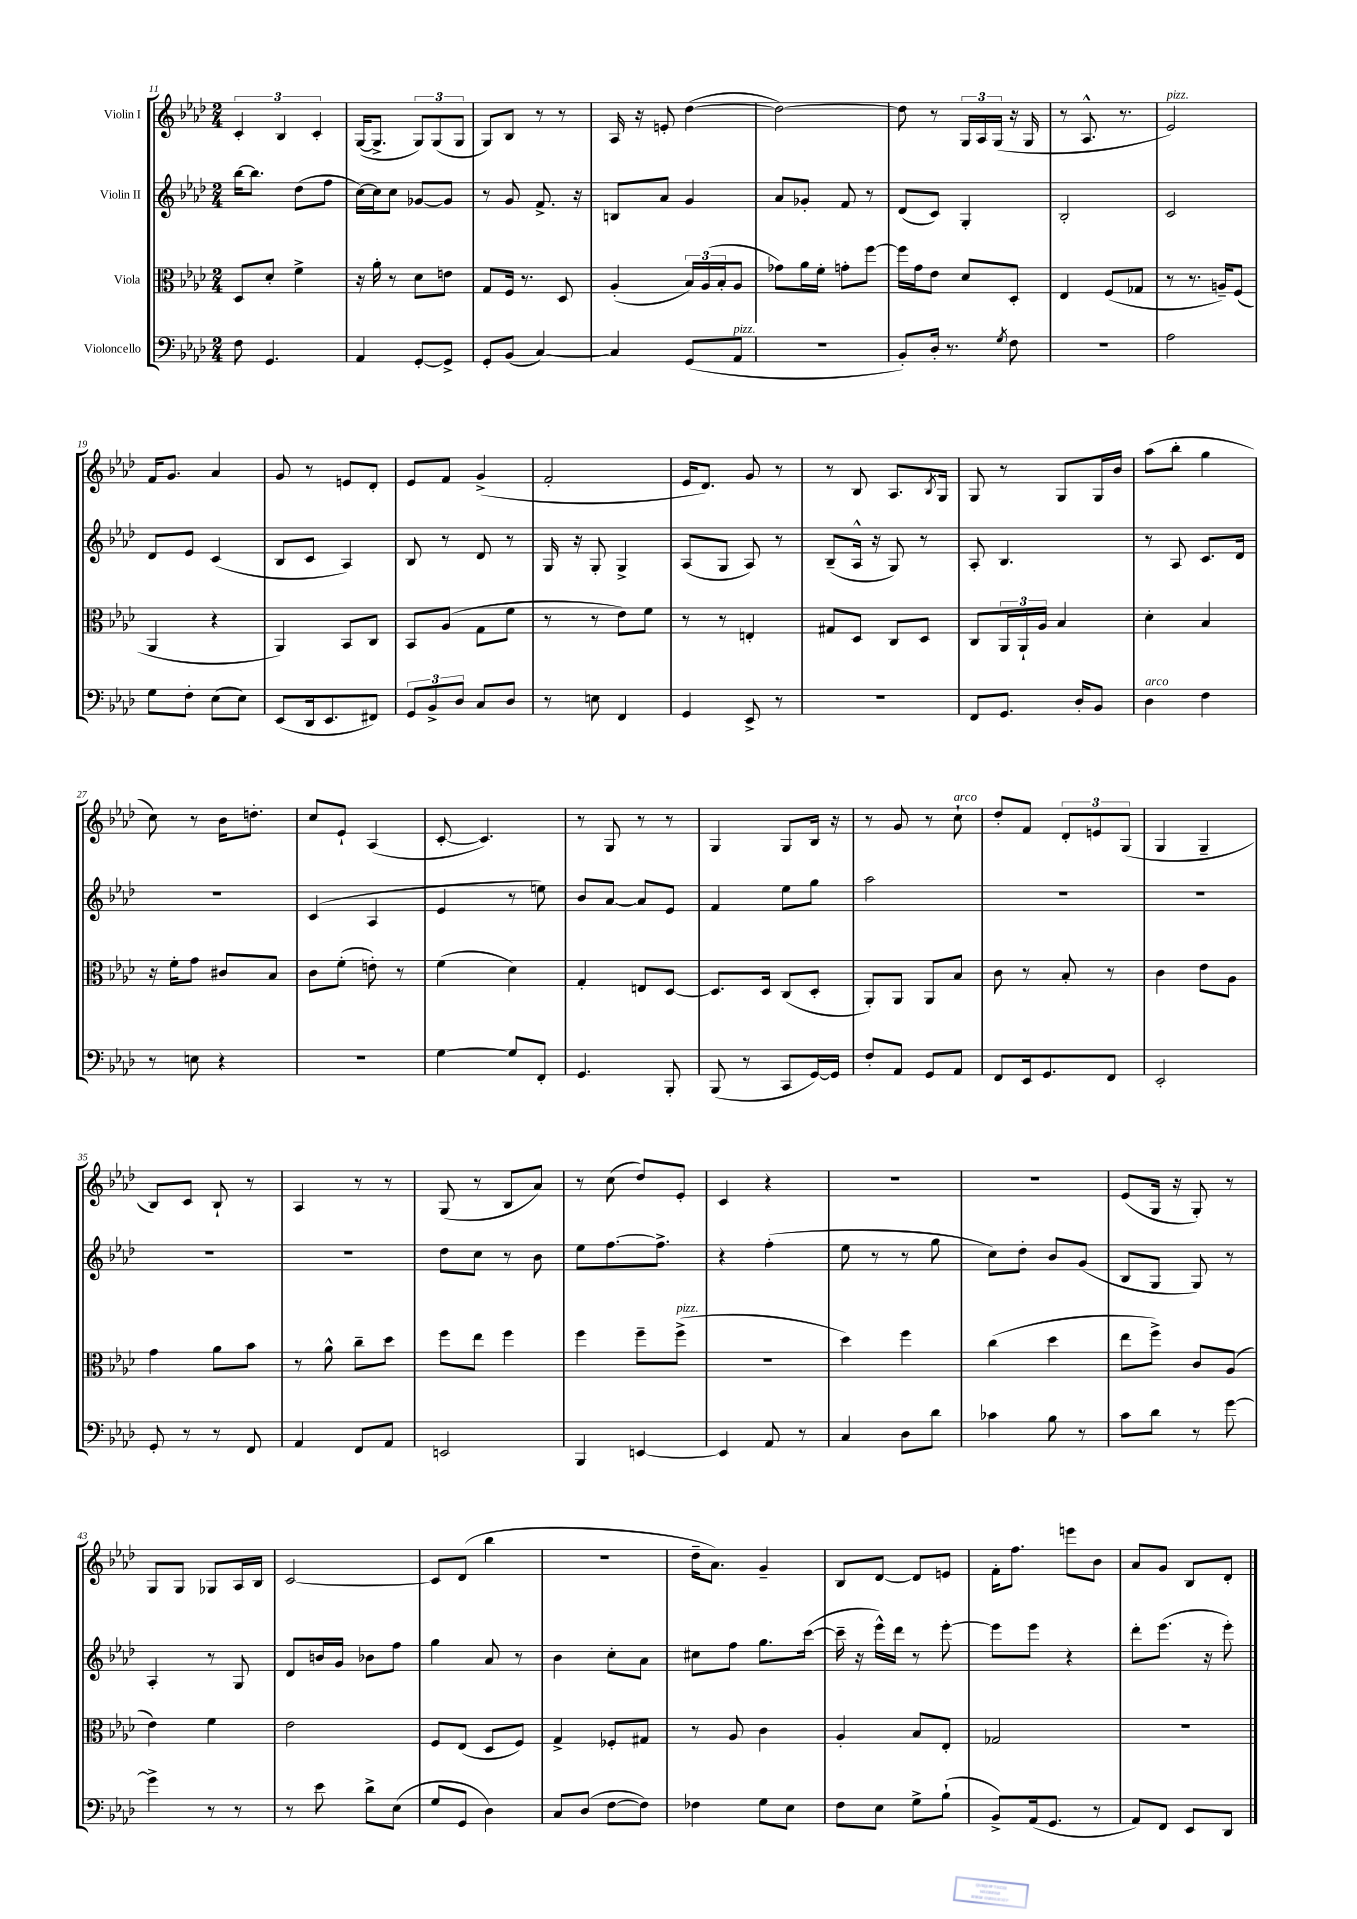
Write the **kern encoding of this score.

**kern	**kern	**kern	**kern
*part4	*part3	*part2	*part1
*staff4	*staff3	*staff2	*staff1
*I"Violoncello	*I"Viola	*I"Violin II	*I"Violin I
*clefF4	*clefC3	*clefG2	*clefG2
*k[b-e-a-d-]	*k[b-e-a-d-]	*k[b-e-a-d-]	*k[b-e-a-d-]
*M2/4	*M2/4	*M2/4	*M2/4
=11	=11	=11	=11
8F\	8D-/L	[16bb-\KL	6c'/
.	.	8.bb-\J]	.
4.GG/	8d-'/J	.	.
.	.	.	6B-/
.	4f^\	(8dd-\L	.
.	.	.	6c'/
.	.	8ff\J	.
=12	=12	=12	=12
4AA-/	16r	[16cc\LL)	([16G/KL
.	16a-'\	16cc\J]	8.G^/J]
.	8r	8cc\J	.
[8GG'/L	8d-\L	[8g-X/L	12G/L)
.	.	.	(12G/
8GG^/J]	8en\J	8g-/J]	.
.	.	.	12G/J
=13	=13	=13	=13
8GG'/L	8G/L	8r	8G/L)
(8BB-/J	16F/Jk	8g/	8B-/J
.	8.r	.	.
[4C/)	.	8.f^/	8r
.	8D-/	.	8r
.	.	16r	.
=14	=14	=14	=14
4C/]	(4A-'/	8Bn/L	16A-/
.	.	.	16r
.	.	8a-/J	8en'/
(8GG/L	24B-/LL)	4g/	([4dd-\
.	(24A-/	.	.
.	24B-'/J	.	.
!LO:TX:a:i:t=pizz.	!	!	!
8AA-/J	8A-/J	.	.
=15	=15	=15	=15
2r	8g-X\L)	8a-/L	2dd-\_)
.	16a-\L	8g-X'/J	.
.	16f'\JJ	.	.
.	8gn'\L	8f/	.
.	[8ff\J	8r	.
=16	=16	=16	=16
8BB-'/L)	16ff\LL]	(8d-/L	8dd-\]
.	16g\J	.	.
16D-'/Jk	8e-\J	8c/J)	8r
8.r	.	.	.
.	8d-/L	4G'/	24G/LL
.	.	.	24A-/
.	.	.	(24G/JJ
8qG/	.	.	.
8F\	8D-'/J	.	16r
.	.	.	16G/
=17	=17	=17	=17
2r	4E-/	2B-'/	8r
.	.	.	8.A-^^/
.	(8F/L	.	.
.	.	.	8.r
.	8G-X/J	.	.
=18	=18	=18	=18
!	!	!	!LO:TX:a:i:t=pizz.
2A-\	8r	2c/	2e-/)
.	8.r	.	.
.	16An~/KL)	.	.
.	(8F/J	.	.
!!LO:LB:g=z
=19	=19	=19	=19
8G\L	4AA-/	8d-/L	16f/KL
.	.	.	8.g/J
8F'\J	.	8e-/J	.
(8E-\L	4r	(4c/	4a-/
8E-\J)	.	.	.
=20	=20	=20	=20
(8EE-/L	4AA-/)	8B-/L	8g/
16DD-/k	.	8c/J	8r
8.EE-/	.	.	.
.	8BB-/L	4A-/)	8en/L
8FF#X/J)	8C/J	.	8d-'/J
=21	=21	=21	=21
12GG/L	8BB-/L	8B-/	8e-/L
12BB-^/	.	.	.
.	(8A-/J	8r	8f/J
12D-/J	.	.	.
8C/L	8G\L	8d-/	(4g^/
8D-/J	8f\J	8r	.
=22	=22	=22	=22
8r	8r	16G/	2f'/
.	.	16r	.
8En\	8r	8G'/	.
4FF/	8e-\L)	4G^/	.
.	8f\J	.	.
=23	=23	=23	=23
4GG/	8r	(8A-/L	16e-/KL
.	.	.	8.d-/J)
.	8r	8G/J	.
8EE-^/	4En'/	8A-/)	8g/
8r	.	8r	8r
=24	=24	=24	=24
2r	8G#X/L	(8B-~/L	8r
.	8D-/J	16A-^^/Jk	8B-/
.	.	16r	.
.	8C/L	8G/)	8.A-/L
.	8D-/J	8r	.
.	.	.	8qB-/
.	.	.	16G/Jk
=25	=25	=25	=25
8FF/L	8C/L	8A-'/	8G/
8.GG/J	24AA-/L	4.B-/	8r
.	24AA-`/	.	.
.	24A-/JJ	.	.
.	4B-/	.	8G/L
16D-'/KL	.	.	.
8BB-/J	.	.	16G/L
.	.	.	16b-/JJ
=26	=26	=26	=26
!LO:TX:a:i:t=arco	!	!	!
4D-\	4d-'\	8r	(8aa-\L
.	.	8A-/	8bb-'\J
4F\	4B-/	8.c/L	4gg\
.	.	16d-/Jk	.
!!LO:LB:g=z
=27	=27	=27	=27
8r	16r	2r	8cc\)
.	16f'\KL	.	.
8En\	8g\J	.	8r
4r	8c#X/L	.	16b-\KL
.	.	.	8.ddn'\J
.	8B-/J	.	.
=28	=28	=28	=28
2r	8c\L	(4c/	8cc/L
.	(8f'\J	.	8e-`/J
.	8en'\)	4A-/	(4A-/
.	8r	.	.
=29	=29	=29	=29
[4G\	(4f\	4e-/	[8c'/
.	.	.	4.c/])
8G/L]	4d-\)	8r	.
8FF'/J	.	8een\)	.
=30	=30	=30	=30
4.GG/	4G'/	8b-/L	8r
.	.	[8a-/J	8G/
.	8En/L	8a-/L]	8r
8BBB-'/	[8D-/J	8e-/J	8r
=31	=31	=31	=31
(8BBB-/	8.D-/L]	4f/	4G/
8r	.	.	.
.	16D-/Jk	.	.
8CC/L	(8C/L	8ee-\L	8G/L
[16GG/L)	8D-'/J	8gg\J	16B-/Jk
16GG/JJ]	.	.	16r
=32	=32	=32	=32
8F'/L	8AA-'/L)	2aa-\	8r
8AA-/J	8AA-/J	.	8g/
8GG/L	8AA-/L	.	8r
!	!	!	!LO:TX:a:i:t=arco
8AA-/J	8B-/J	.	8cc`\
=33	=33	=33	=33
8FF/L	8c\	2r	8dd-'/L
16EE-/k	8r	.	8f/J
8.GG/	.	.	.
.	8B-'/	.	12d-'/L
.	.	.	12en/
8FF/J	8r	.	.
.	.	.	(12G/J
=34	=34	=34	=34
2EE-'/	4c\	2r	4G/
.	8e-\L	.	4G~/
.	8A-\J	.	.
!!LO:LB:g=z
=35	=35	=35	=35
8GG'/	4g\	2r	8B-/L)
8r	.	.	8c/J
8r	8a-\L	.	8B-`/
8FF/	8b-\J	.	8r
=36	=36	=36	=36
4AA-/	8r	2r	4A-/
.	8a-^^\	.	.
8FF/L	8cc~\L	.	8r
8AA-/J	8dd-\J	.	8r
=37	=37	=37	=37
2EEn/	8ff\L	8dd-\L	(8G/
.	8ee-\J	8cc\J	8r
.	4ff\	8r	8B-/L
.	.	8b-\	8a-/J)
=38	=38	=38	=38
4BBB-/	4ff\	8ee-\L	8r
.	.	[8.ff\	(8cc\
[4EEn/	8ff~\L	.	8dd-/L)
.	.	8.ff^\J]	.
!	!LO:TX:a:i:t=pizz.	!	!
.	(8ff^\J	.	8e-'/J
=39	=39	=39	=39
4EE/]	2r	4r	4c/
8AA-/	.	(4ff'\	4r
8r	.	.	.
=40	=40	=40	=40
4C/	4dd-\)	8ee-\	2r
.	.	8r	.
8D-\L	4ff\	8r	.
8d-\J	.	8gg\	.
=41	=41	=41	=41
4c-X\	(4cc\	8cc\L)	2r
.	.	8dd-'\J	.
8B-\	4dd-\	8b-/L	.
8r	.	(8g/J	.
=42	=42	=42	=42
8c\L	8ee-\L	8B-/L	(8e-/L
8d-\J	8ff^\J)	8G/J	16G/Jk
.	.	.	16r
8r	8c/L	8G/)	8G'/)
[8g\	(8A-/J	8r	8r
!!LO:LB:g=z
=43	=43	=43	=43
4g^\]	4e-\)	4A-'/	8G/L
.	.	.	8G/J
8r	4f\	8r	8G-X/L
8r	.	8G/	16A-/L
.	.	.	16B-/JJ
=44	=44	=44	=44
8r	2e-\	8d-/L	[2c/
8e-\	.	16bn/L	.
.	.	16g/JJ	.
8d-^\L	.	8b-X\L	.
(8E-\J	.	8ff\J	.
=45	=45	=45	=45
8G/L	8F/L	4gg\	8c/L]
8GG/J	(8E-/J	.	(8d-/J
4D-\)	8D-/L	8a-/	4bb-\
.	8F/J)	8r	.
=46	=46	=46	=46
8C/L	4G^/	4b-\	2r
(8D-/J	.	.	.
[8F\L	8F-X'/L	8cc'\L	.
8F\J])	8G#X/J	8a-\J	.
=47	=47	=47	=47
4F-X\	8r	8cc#X\L	16dd-~\KL
.	.	.	8.a-\J)
.	8A-/	8ff\J	.
8G\L	4c\	8.gg\L	4g~/
8E-\J	.	.	.
.	.	([16ccc\Jk	.
=48	=48	=48	=48
8F\L	4A-'/	16ccc~\]	8B-/L
.	.	16r	.
8E-\J	.	16eee-^^\LL)	[8d-/J
.	.	16ddd-\JJ	.
8G^\L	8B-/L	8r	8d-/L]
(8B-`\J	8E-'/J	[8eee-'\	8en/J
=49	=49	=49	=49
8BB-^/L)	2G-X/	8eee-\L]	16f'\KL
.	.	.	8.ff\J
(16AA-/k	.	8eee-\J	.
8.GG/J	.	.	.
.	.	4r	8eeen\L
8r	.	.	8b-\J
=50	=50	=50	=50
8AA-/L)	2r	8ddd-'\L	8a-/L
8FF/J	.	(8.eee-\J	8g/J
8EE-/L	.	.	8B-/L
.	.	16r	.
8DD-/J	.	8eee-'\)	8d-'/J
==	==	==	==
*-	*-	*-	*-
